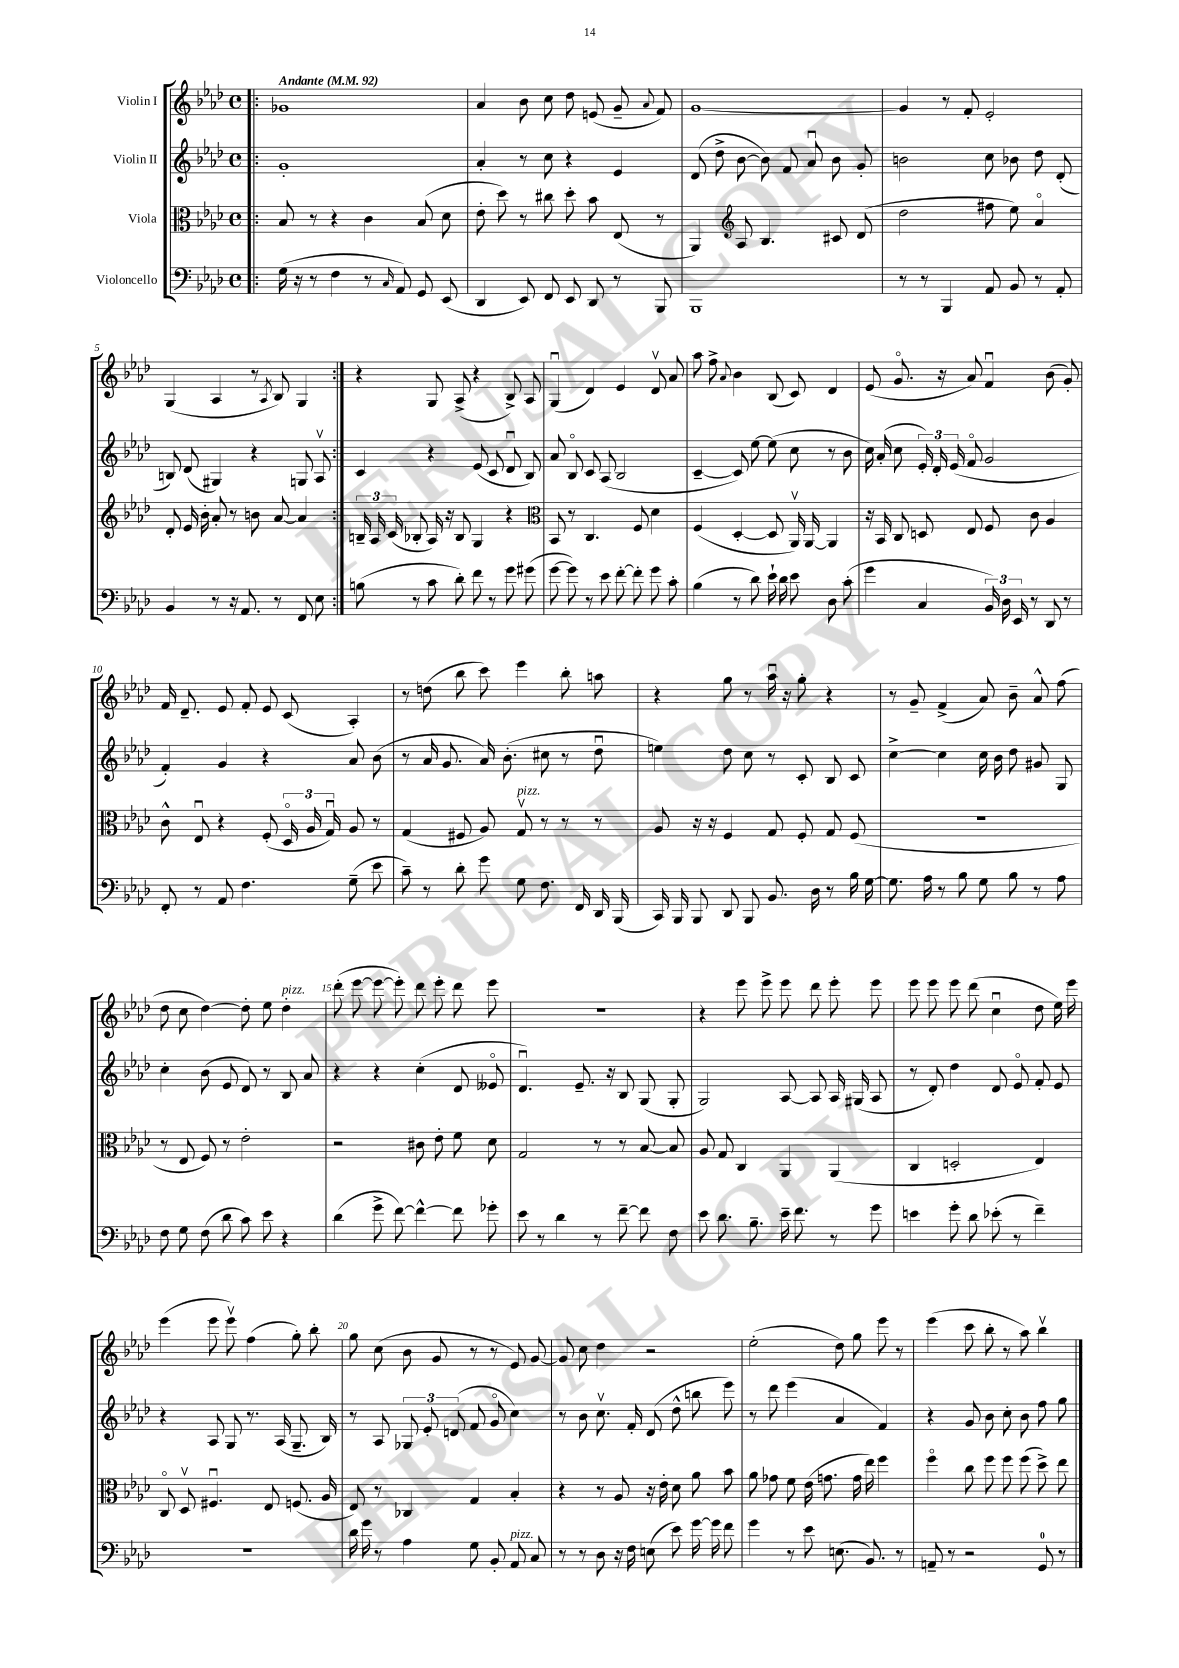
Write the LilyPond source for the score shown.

<<
\new StaffGroup <<
\new Staff = "s0" \with { instrumentName = "Violin I" } {
    \clef treble \key aes \major \defaultTimeSignature \time 4/4 \tempo "Andante" 4 = 92
    \autoBeamOff \repeat volta 2 { \bar ".|:" ges'1 |
    aes'4 bes'8 c''8 des''8 e'8( g'8-- \appoggiatura { aes'8 } f'8) |
    g'1~ |
    g'4 r8 f'8-. ees'2-. |
    g4( aes4 r8 \acciaccatura { aes8 } bes8) g4 | }
    r4 g8 aes8->( r4 bes8->) aes8 |
    g4\downbow( des'4) ees'4 des'8\upbow aes'8 |
    aes''8 f''8-> \appoggiatura { aes'8 } bes'4 bes8( c'8) des'4 |
    ees'8( g'8.\flageolet r16 aes'8) f'4\downbow bes'8( g'8-.) |
    f'16 des'8.-- ees'8 f'8-. ees'8 c'8( aes4-.) |
    r8 d''8( bes''8 c'''8) ees'''4 bes''8-. a''8 |
    r4 g''8 r8 aes''16\downbow r16 g''8-. r4 |
    r8 g'8-- f'4->( aes'8) bes'8-- aes'8-^ f''8( |
    des''8 c''8 des''4~) des''8-. ees''8 des''4-.^\markup { \italic "pizz." } |
    des'''8-.( ees'''8~ ees'''8~ ees'''8-.) des'''8 ees'''8-. des'''8 ees'''8 |
    R1 |
    r4 ees'''8 ees'''8-> ees'''8 des'''8 ees'''8-. ees'''8 |
    ees'''8 ees'''8 ees'''8 des'''8( c''4\downbow des''8 ees''16) ees'''16 |
    ees'''4( ees'''8 ees'''8\upbow) f''4( g''8-.) bes''8-. |
    g''8 c''8( bes'8 g'8 r8 r8 ees'8) g'8~ |
    g'8 c''8 des''4 r2 |
    ees''2-.( des''8) g''8 ees'''8 r8 |
    ees'''4( c'''8 bes''8-. r8 aes''8) bes''4\upbow \bar "|." |
}
\new Staff = "s1" \with { instrumentName = "Violin II" } {
    \clef treble \key aes \major \defaultTimeSignature \time 4/4
    \autoBeamOff \repeat volta 2 { \bar ".|:" g'1-. |
    aes'4-. r8 c''8 r4 ees'4 |
    des'8( des''8-> bes'8~ bes'8) f'8 aes'8\downbow bes'8 g'8-. |
    b'2 c''8 bes'8 des''8 des'8-.( |
    b8) des'8( gis4) r4 g8 aes8\upbow | }
    c'4 r4 ees'8( c'8 des'8\downbow bes8) |
    aes'8 bes8\flageolet c'8 aes8( bes2 |
    c'4~-- c'8) ees''8~ ees''8( c''8 r8 bes'8 |
    c''16) aes'16-.( c''8 \tuplet 3/2 { ees'16-.) des'16-. ees'16( } f'8\flageolet g'2 |
    f'4-.) g'4 r4 aes'8 bes'8( |
    r8 aes'16 g'8. aes'16) bes'8.-.( cis''8 r8 des''8\downbow |
    e''4) des''8 c''8 r8 c'8-. bes8 c'8 |
    c''4~-> c''4 c''16 bes'16 des''8 gis'8 g8 |
    c''4-. bes'8( ees'8 des'8) r8 bes8 aes'8 |
    r4 r4 c''4-.( des'8 eeses'8\flageolet |
    des'4.\downbow) ees'8.-- r16 bes8 g8( g8-. |
    g2) aes8~ aes8 aes16 gis16( aes8 |
    r8 des'8-.) des''4 des'8 ees'8\flageolet f'8-. ees'8 |
    r4 aes8 g8 r8. aes16( g8.-- bes16) |
    r8 aes8 \tuplet 3/2 { ges8 ees'8-. d'8( } f'8 g'8\flageolet c''4) |
    r8 bes'8 c''8.\upbow f'16-. des'8( des''8-^ b''8 ees'''8) |
    r8 des'''8 ees'''4( aes'4 f'4) |
    r4 g'8 bes'8 c''8-. bes'8 f''8 g''8 \bar "|." |
}
\new Staff = "s2" \with { instrumentName = "Viola" } {
    \clef alto \key aes \major \defaultTimeSignature \time 4/4
    \autoBeamOff \repeat volta 2 { \bar ".|:" bes8 r8 r4 c'4 bes8( des'8 |
    ees'8-. des''8) r8 cis''8 des''8-. bes'8 ees8( r8 |
    aes,4) \clef treble aes8 bes4. cis'8 des'8( |
    des''2 fis''8 ees''8) aes'4\flageolet |
    des'8-. ees'16 bes'16-. aes'8-. r8 b'8 aes'8~ aes'4 | }
    \tuplet 3/2 { b16-- aes16 c'16( } bes8-. aes16) r16 bes8 g4 r4 |
    \clef alto bes,8 r8 c4. f8 des'4 |
    f4( des4~-. des8 aes,16\upbow) aes,16~ aes,4 |
    r16 bes,16 c8 d8 ees8 f8 c'8 aes4 |
    c'8-^ ees8\downbow r4 f8-.( \tuplet 3/2 { des16\flageolet aes16 g16\downbow) } aes8 r8 |
    g4( fis8 aes8) g8\upbow^\markup { \italic "pizz." } r8 r8 r8 |
    aes8 r16 r16 f4 g8 f8-. g8 f8( |
    R1 |
    r8 ees8 f8) r8 ees'2-. |
    r2 cis'8 ees'8-. f'8 des'8 |
    g2 r8 r8 bes8~ bes8 |
    aes8 g8 c4 aes,4 aes,4( |
    c4 d2-. ees4) |
    c8\flageolet des8\upbow fis4.\downbow ees8 f8.( aes16 |
    ees8) r8 ces4 g4 bes4-. |
    r4 r8 aes8 r16 ees'16-. des'8 aes'8 bes'8 |
    aes'8 ges'8 f'8 ees'16( g'8. g'16 ees''16) f''4 |
    f''4\flageolet c''8 f''8 f''8 f''8( des''8->) ees''8 \bar "|." |
}
\new Staff = "s3" \with { instrumentName = "Violoncello" } {
    \clef bass \key aes \major \defaultTimeSignature \time 4/4
    \autoBeamOff \repeat volta 2 { \bar ".|:" g16( r16 r8 f4 r8 \grace { c16 } aes,8) g,8 ees,8( |
    des,4 ees,8) f,8 ees,8 des,8 r8 bes,,8 |
    bes,,1 |
    r8 r8 bes,,4 aes,8 bes,8 r8 aes,8-. |
    bes,4 r8 r16 aes,8. r8 f,8 ees8 | }
    b8( r8 c'8 des'8-.) f'8 r8 g'8 gis'8( |
    g'8~ g'8) r8 ees'8 f'8~-. f'8-. g'8 c'8-. |
    bes4( r8 des'8) ees'16-! des'16 ees'8 des8 c'8-.( |
    g'4 c4 \tuplet 3/2 { bes,16) des16 ees,16 } r8 des,8 r8 |
    f,8-. r8 aes,8 f4. g8--( ees'8 |
    c'8--) r8 des'8-. g'8 g8 f8. f,16 des,16 bes,,16( |
    c,16) bes,,16 bes,,8 des,8 bes,,8 bes,8. des16 r8 bes16 g16~ |
    g8. aes16 r8 bes8 g8 bes8 r8 aes8 |
    f8 g8 f8( des'8 c'8) ees'8 r4 |
    des'4( g'8-> f'8~) f'4~-^ f'8 ges'8-. |
    ees'8 r8 des'4 r8 f'8~-- f'8 f8 |
    ees'8 des'8. bes8.-- ees'16-- f'8. r8 g'8 |
    e'4 g'8-. des'8 ees'8-.( r8 f'4--) |
    R1 |
    des'16 g'16 r8 aes4 g8 bes,8-. aes,8^\markup { \italic "pizz." } c8 |
    r8 r8 des8 r16 f16 e8( ees'8) g'16~ g'16 f'8 |
    g'4 r8 ees'8 e8.( bes,8.) r8 |
    a,8-- r8 r2 g,8-0 r8 \bar "|." |
}
>>
>>
\layout { \context { \Score \override BarNumber.break-visibility = ##(#f #t #t) barNumberVisibility = #(every-nth-bar-number-visible 5) } }
